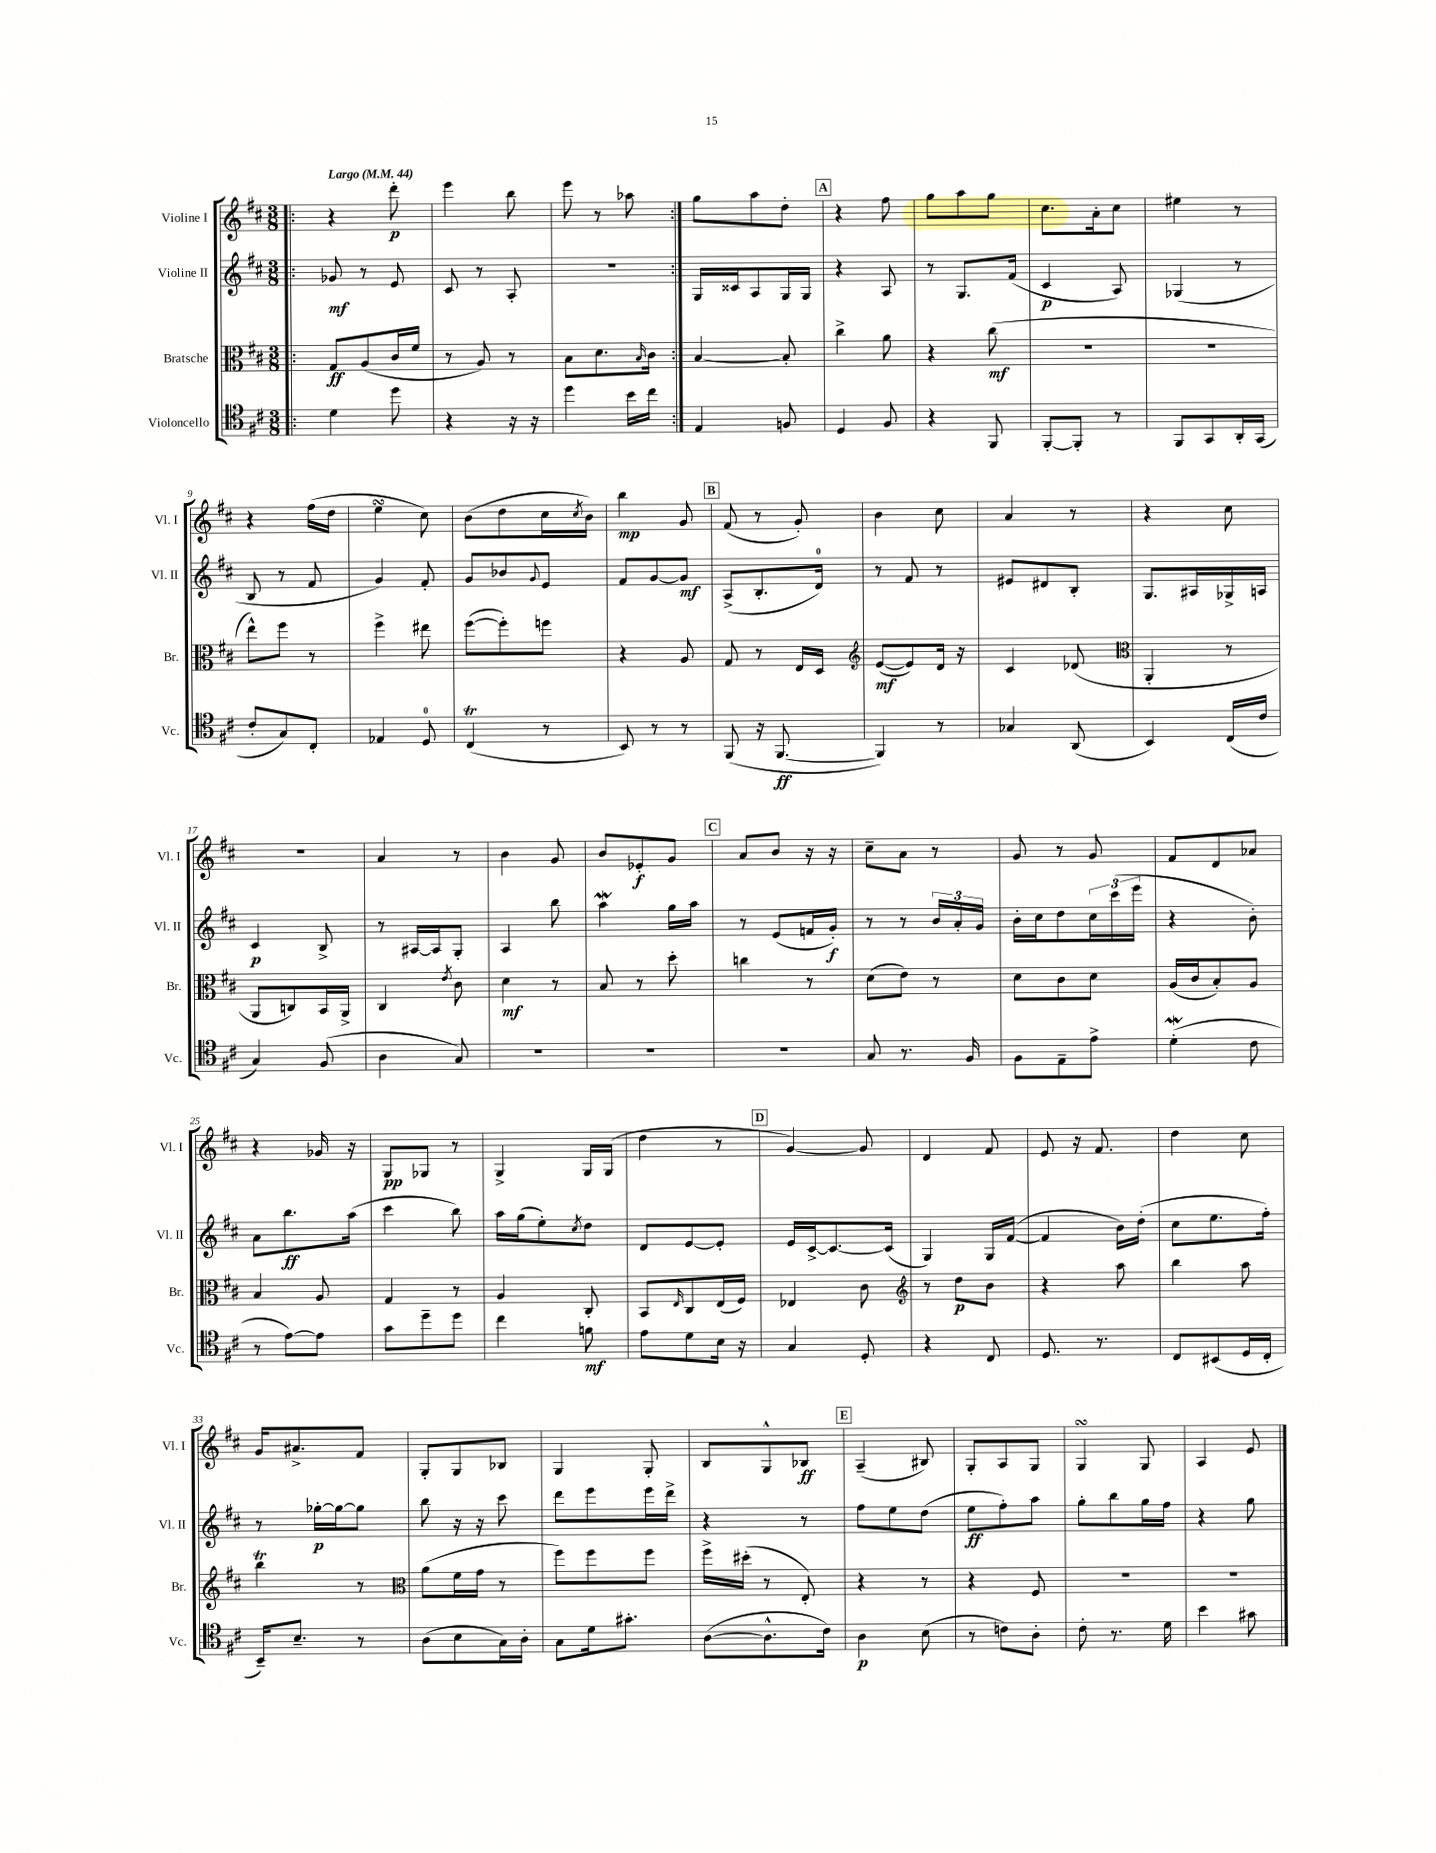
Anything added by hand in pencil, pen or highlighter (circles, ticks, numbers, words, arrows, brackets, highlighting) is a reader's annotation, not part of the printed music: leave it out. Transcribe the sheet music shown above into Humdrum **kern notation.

**kern	**kern	**kern	**kern
*staff4	*staff3	*staff2	*staff1
*clefC4	*clefC3	*clefG2	*clefG2
*k[f#c#]	*k[f#c#]	*k[f#c#]	*k[f#c#]
*M3/8	*M3/8	*M3/8	*M3/8
*MM44	*MM44	*MM44	*MM44
=!|:	=!|:	=!|:	=!|:
4d\	8G/L	8g-/	4r
.	(8A/	8r	.
8dd\	16c#/L	8e/	8ddd'\
.	16f#/JJ	.	.
=	=	=	=
4r	8r	8c#/	4eee\
.	8A/)	8r	.
16r	8r	8A'/	8bb\
16r	.	.	.
=	=	=	=
4dd\	8B\L	4.r	8eee\
.	8.d\	.	8r
16b\LL	.	.	8aa-\
.	16qqB/	.	.
16cc#\JJ	16c#\Jk	.	.
=:|!	=:|!	=:|!	=:|!
4E/	[4B/	16G/LL	8gg\L
.	.	16c##/J	.
.	.	8A/	8aa\
8F/	8B'/]	16G/L	8dd'\J
.	.	16G/JJ	.
=	=	=	=
4D/	4cc#^\	4r	4r
8F#/	8a\	8A/	8ff#\
=	=	=	=
4r	4r	8r	8gg\L
.	.	8.G/L	8aa\
8FF#/	(8cc#\	.	8gg\J
.	.	(16f#/Jk	.
=	=	=	=
[8FF#'/L	4.r	4c#/	8.cc#\L
8FF#'/]J	.	.	.
.	.	.	16a'\k
8r	.	8A/)	8cc#\J
=	=	=	=
8FF#/L	4.r	(4G-/	4ee#\
8GG/	.	.	.
16AA'/L	.	8r	8r
(16GG/JJ	.	.	.
=	=	=	=
8c#'/L	8ee^^\L)	8B/	4r
8G/)	8ff#\J	8r	.
8C#'/J	8r	8f#/	(16ff#\LL
.	.	.	16dd\JJ
=	=	=	=
4E-/	4ff#^\	4g/)	4ee\
8D/	8ee#\	8f#'/	8cc#\)
=	=	=	=
(4C#/	([8ff#\L	8g/L	(8b\L
.	8ff#'\])	8b-/	8dd\
.	.	8qqg/	.
8r	8ff\J	8e/J	16cc#\L
.	.	.	8qcc#/
.	.	.	16b\JJ)
=	=	=	=
8BB/)	4r	8f#/L	4bb\
8r	.	[8g/	.
8r	8A/	8g/]J	8g/
=	=	=	=
(8FF#/	8G/	(8A^/L	(8f#/
16r	8r	8.B'/	8r
[8.FF#/	.	.	.
.	16E/LL	.	8g'/)
.	16D/JJ	16d/Jk)	.
=	=	=	=
*	*clefG2	*	*
4FF#/])	([8e/L	8r	4b\
.	8e/])	8f#/	.
8r	16d/Jk	8r	8cc#\
.	16r	.	.
=	=	=	=
4G-/	4c#/	8e#/L	4a/
.	.	8d#/	.
(8AA/	(8d-/	8B'/J	8r
=	=	=	=
*	*clefC3	*	*
4BB/)	4AA'/	8.G/L	4r
.	.	16A#/L	.
(16C#/LL	8r	16G-^/	8cc#\
16c#/JJ	.	16A/JJ	.
=	=	=	=
4G/)	8AA/L	4c#/	4.r
.	8C/)	.	.
(8F#/	16BB/L	8B^/	.
.	16AA^/JJ	.	.
=	=	=	=
4A\	4C#/	8r	4a/
.	.	[16A#/LL	.
.	.	16A#/]J	.
.	8qe/	.	.
8G/)	8c#\	8G'/J	8r
=	=	=	=
4.r	4d\	4A/	4b\
.	8r	8bb\	8g/
=	=	=	=
4.r	8B/	4aa\	8b/L
.	8r	.	8e-'/
.	8dd'\	16gg\LL	8g/J
.	.	16aa\JJ	.
=	=	=	=
4.r	4cc\	8r	8a/L
.	.	(8e/L	8b/J
.	8r	16f/L	16r
.	.	16g'/JJ)	16r
=	=	=	=
8G/	(8d\L	8r	8cc#~\L
8.r	8e\J)	8r	8a\J
.	8r	24b/LL	8r
.	.	24a'/	.
16F#/	.	.	.
.	.	24g/JJ	.
=	=	=	=
8F#\L	8d\L	16b'\LL	8g/
.	.	16cc#\J	.
8E~\	8c#\	8dd\	8r
8e^\J	8d\J	24cc#\L	8g/
.	.	(24ccc#\	.
.	.	24eee\JJ	.
=	=	=	=
(4d'\	(16A/LL	4r	8f#/L
.	16c#/J	.	.
.	8B'/)	.	8d/
8c#\	8A/J	8b'\)	8a-/J
=	=	=	=
8r	4B/	8a\L	4r
[8e\L)	.	8.bb\	.
8e\]J	8A/	.	16g-/
.	.	(16aa\Jk	16r
=	=	=	=
8g\L	4G/	4ccc#\	8G/L
8dd~\	.	.	8G-/J
8dd\J	8r	8bb\)	8r
=	=	=	=
4cc#\	4A/	16aa\LL	4G^/
.	.	(16gg\J	.
.	.	8ee'\)	.
.	.	8qcc#/	.
8f\	8C#'/	8dd\J	16G/LL
.	.	.	(16G/JJ
=	=	=	=
8e\L	8BB/L	8d/L	4dd\
.	16qqE/	.	.
8d\	8C#/	[8e/	.
16B\Jk	(16E/L	8e'/]J	8r
16r	16F#/JJ)	.	.
=	=	=	=
4G/	4E-/	16e/LL	[4g/)
.	.	[16c#^/J	.
.	.	8.c#/_	.
8D'/	8c#\	.	8g/]
.	.	(16c#/]Jk	.
=	=	=	=
*	*clefG2	*	*
4r	8r	4G/)	4d/
.	8dd\L	.	.
8C#/	8b\J	16G/LL	8f#/
.	.	([16f#/JJ	.
=	=	=	=
8.D/	4r	4f#/]	8e/
.	.	.	16r
8.r	.	.	8.f#/
.	8aa\	16b\LL)	.
.	.	(16dd'\JJ	.
=	=	=	=
8C#/L	4bb\	8cc#\L	4dd\
(8BB#/	.	8.ee\	.
16D/L	8aa\	.	8cc#\
16C#'/JJ	.	16ff#'\Jk)	.
=	=	=	=
16BB~/LK)	4bb\	8r	16g/LK
8.B~/J	.	.	8.a#^/
.	.	[16gg-'\LL	.
.	.	16gg-\_J	.
8r	8r	8gg-\]J	8f#/J
=	=	=	=
*	*clefC3	*	*
(8A\L	(8a\L	8bb\	8G'/L
8B\	16f#\L	16r	8G/
.	16g\JJ	16r	.
16G\L)	8r	8ccc#\	8B-/J
16A'\JJ	.	.	.
=	=	=	=
8G\L	8ff#\L)	8ddd\L	4G/
16d\k	8ff#\	8eee\	.
8.g#'\J	.	.	.
.	8ff#\J	16eee\L	8G'/
.	.	16ddd^\JJ	.
=	=	=	=
([8A\L	16ff#^\LL	4r	8B/L
.	(16dd#'\JJ	.	.
8.A^^\]	8r	.	8G^^/
.	8E'/)	8r	8B-/J
16c#\Jk)	.	.	.
=	=	=	=
4A\	4r	8ff#\L	(4A~/
.	.	8ee\	.
(8B\	8r	(8dd\J	8B#/)
=	=	=	=
8r	4r	8ee\L	8G'/L
8c\L)	.	8ff#'\)	8A/
8A'\J	8F#/	8aa\J	8G/J
=	=	=	=
8c#'\	4.r	8gg'\L	4G/
8.r	.	8bb\	.
.	.	16gg\L	8G/
16d\	.	16ff#\JJ	.
=	=	=	=
4b\	4.r	4r	4A/
8g#\	.	8gg\	8e/
==	==	==	==
*-	*-	*-	*-
